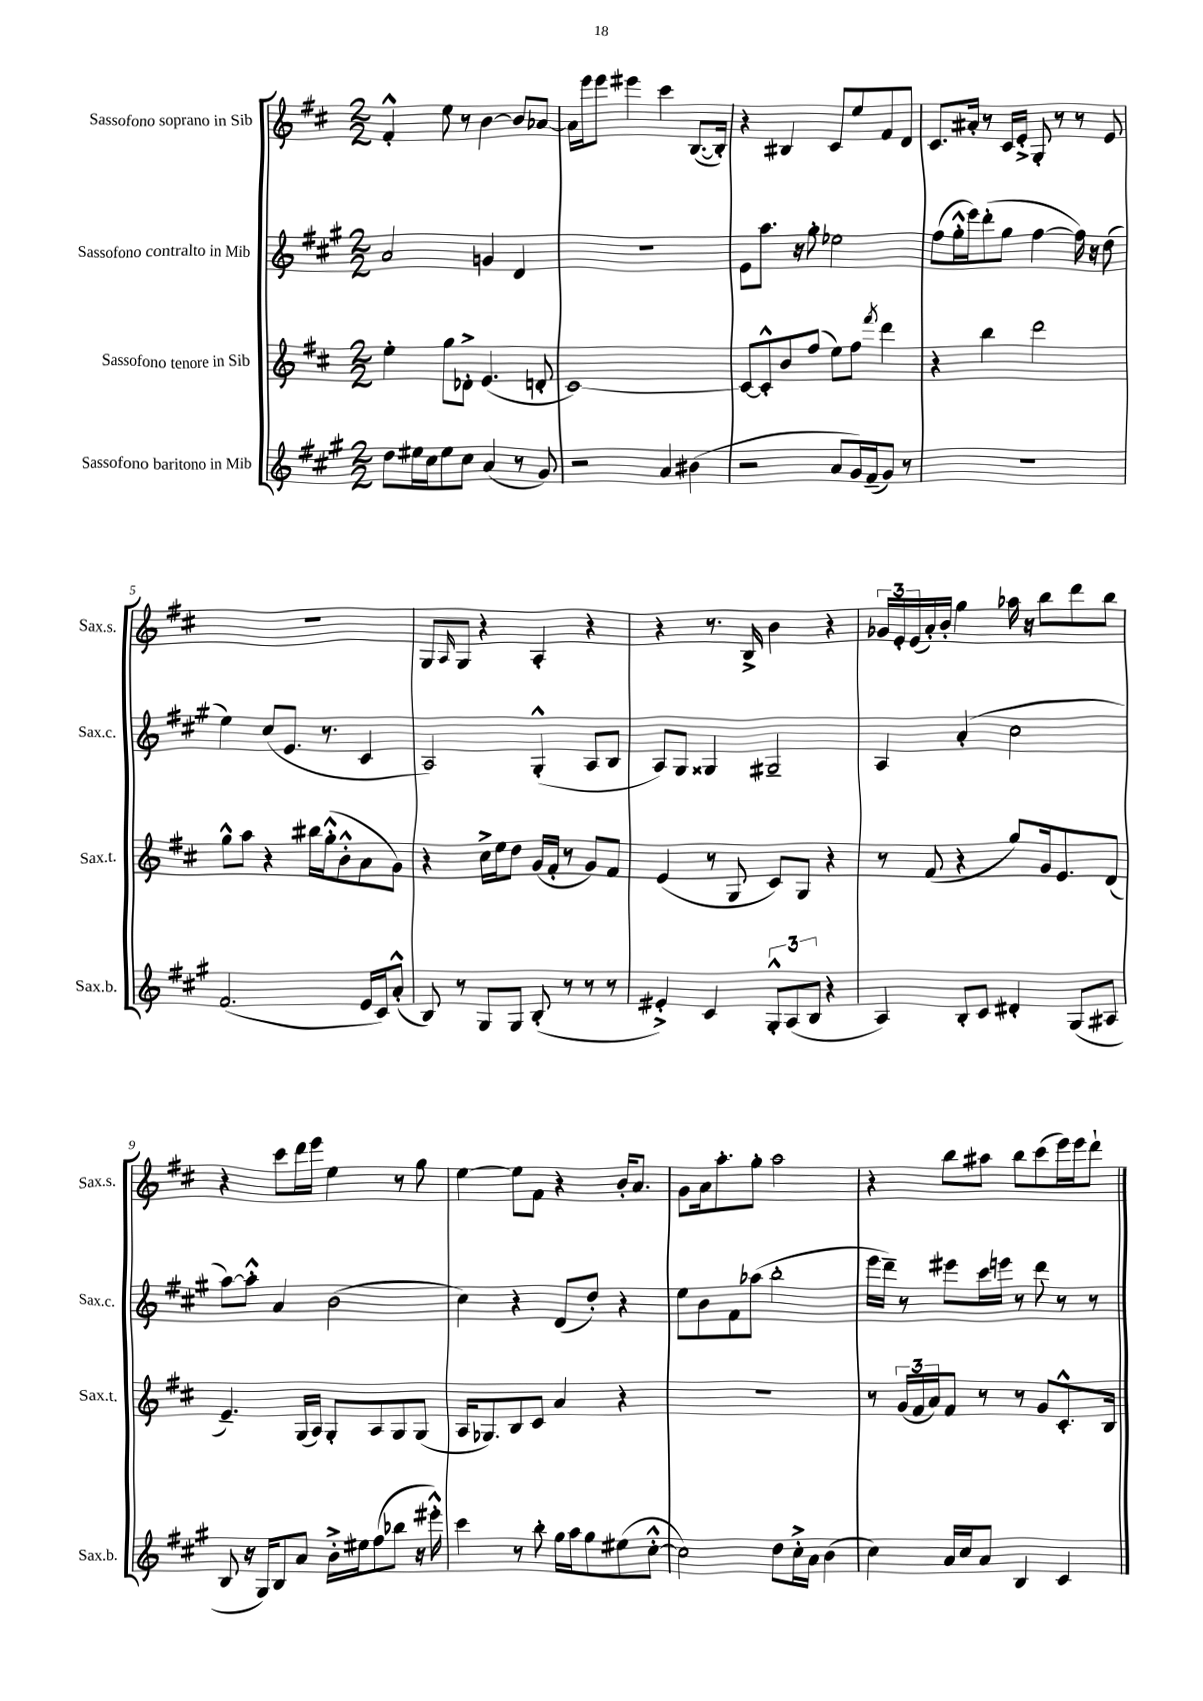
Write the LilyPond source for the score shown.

<<
\new StaffGroup <<
\new Staff = "s0" \with { instrumentName = "Sassofono soprano in Sib" shortInstrumentName = "Sax.s." } {
    \clef treble \key d \major \numericTimeSignature \time 2/2
    fis'4-.-^ e''8 r8 b'4~ b'8 aes'8~ |
    aes'16 e'''16 e'''8 eis'''4 cis'''4 b8.~( b16-.) |
    r4 bis4 cis'8 e''8 fis'8 d'8 |
    cis'8. ais'16-. r8 cis'16 e'16-.-> g8-. r8 r8 e'8 |
    R1 |
    g8 \grace { a16 } g8 r4 a4-. r4 |
    r4 r8. b16-> b'4 r4 |
    \tuplet 3/2 { ges'16 e'16-. e'16( } a'16-.) b'16-. g''4 aes''16 r16 b''8 d'''8 b''8 |
    r4 cis'''8 d'''16 e'''16 e''4 r8 g''8 |
    e''4~ e''8 fis'8 r4 b'16-. a'8. |
    g'8 a'16 a''8.-. g''8-. a''2 |
    r4 b''8 ais''8 b''8 cis'''8( e'''16) e'''16 d'''8-! \bar "|." |
}
\new Staff = "s1" \with { instrumentName = "Sassofono contralto in Mib" shortInstrumentName = "Sax.c." } {
    \clef treble \key a \major \numericTimeSignature \time 2/2
    a'2 g'4 d'4 |
    R1 |
    e'8 a''8. r16 gis''8-. ees''2 |
    fis''8( gis''16-.-^ e'''16) d'''8-.( gis''8 fis''4~ fis''16) r16 d''8( |
    e''4) cis''8( e'8. r8. cis'4 |
    a2) gis4-.-^( a8 b8 |
    a8) gis8 gisis4 gis2-- |
    a4 a'4-.( cis''2 |
    a''8~) a''8-.-^ a'4 b'2( |
    cis''4) r4 d'8( d''8-.) r4 |
    e''8 b'8 fis'8 aes''8( b''2-. |
    e'''16 d'''16--) r8 eis'''8 cis'''16 e'''16 r8 d'''8 r8 r8 \bar "|." |
}
\new Staff = "s2" \with { instrumentName = "Sassofono tenore in Sib" shortInstrumentName = "Sax.t." } {
    \clef treble \key d \major \numericTimeSignature \time 2/2
    e''4-. g''8 des'8-.-> e'4.( d'8-. |
    cis'1~) |
    cis'8~ cis'8-.-^ b'8 fis''8( e''8) fis''8 \acciaccatura { fis'''8 } d'''4 |
    r4 b''4 d'''2 |
    g''8-^ a''8 r4 bis''16 g''16-.-^( b'8-.-^ a'8 g'8) |
    r4 cis''16-> e''16 d''8 g'16( fis'16-. r8 g'8) fis'8 |
    e'4( r8 g8 cis'8) g8 r4 |
    r8 fis'8( r4 g''8) g'16 e'8. d'8( |
    e'4.--) g16( a16) g8-. a8 g8 g8( |
    a16 ges8.) b8 cis'8 a'4 r4 |
    R1 |
    r8 \tuplet 3/2 { g'16( fis'16 a'16) } fis'8 r8 r8 g'8 cis'8.-.-^ b16 \bar "|." |
}
\new Staff = "s3" \with { instrumentName = "Sassofono baritono in Mib" shortInstrumentName = "Sax.b." } {
    \clef treble \key a \major \numericTimeSignature \time 2/2
    d''8 eis''16 cis''16 eis''8 cis''8 a'4( r8 gis'8) |
    r2 a'4 bis'4( |
    r2 a'8 gis'16) fis'16--( gis'8) r8 |
    R1 |
    fis'2.( e'16 cis'16) a'8-.-^( |
    b8) r8 gis8 gis8 b8-.( r8 r8 r8 |
    eis'4-.->) cis'4 \tuplet 3/2 { gis8-.-^ a8( b8 } r4 |
    a4) b8-. cis'8 dis'4-. gis8( ais8 |
    b8 r16 gis16) b8 a'8 b'16-.-> eis''16 fis''8( bes''8 r16 eis'''16-.-^) |
    cis'''4 r8 b''8-. gis''16 a''16 gis''8 eis''8( cis''8~-.-^ |
    cis''2) d''8 cis''16-.-> a'16 b'4( |
    cis''4) a'16 cis''16 a'8 b4 cis'4 \bar "|." |
}
>>
>>
